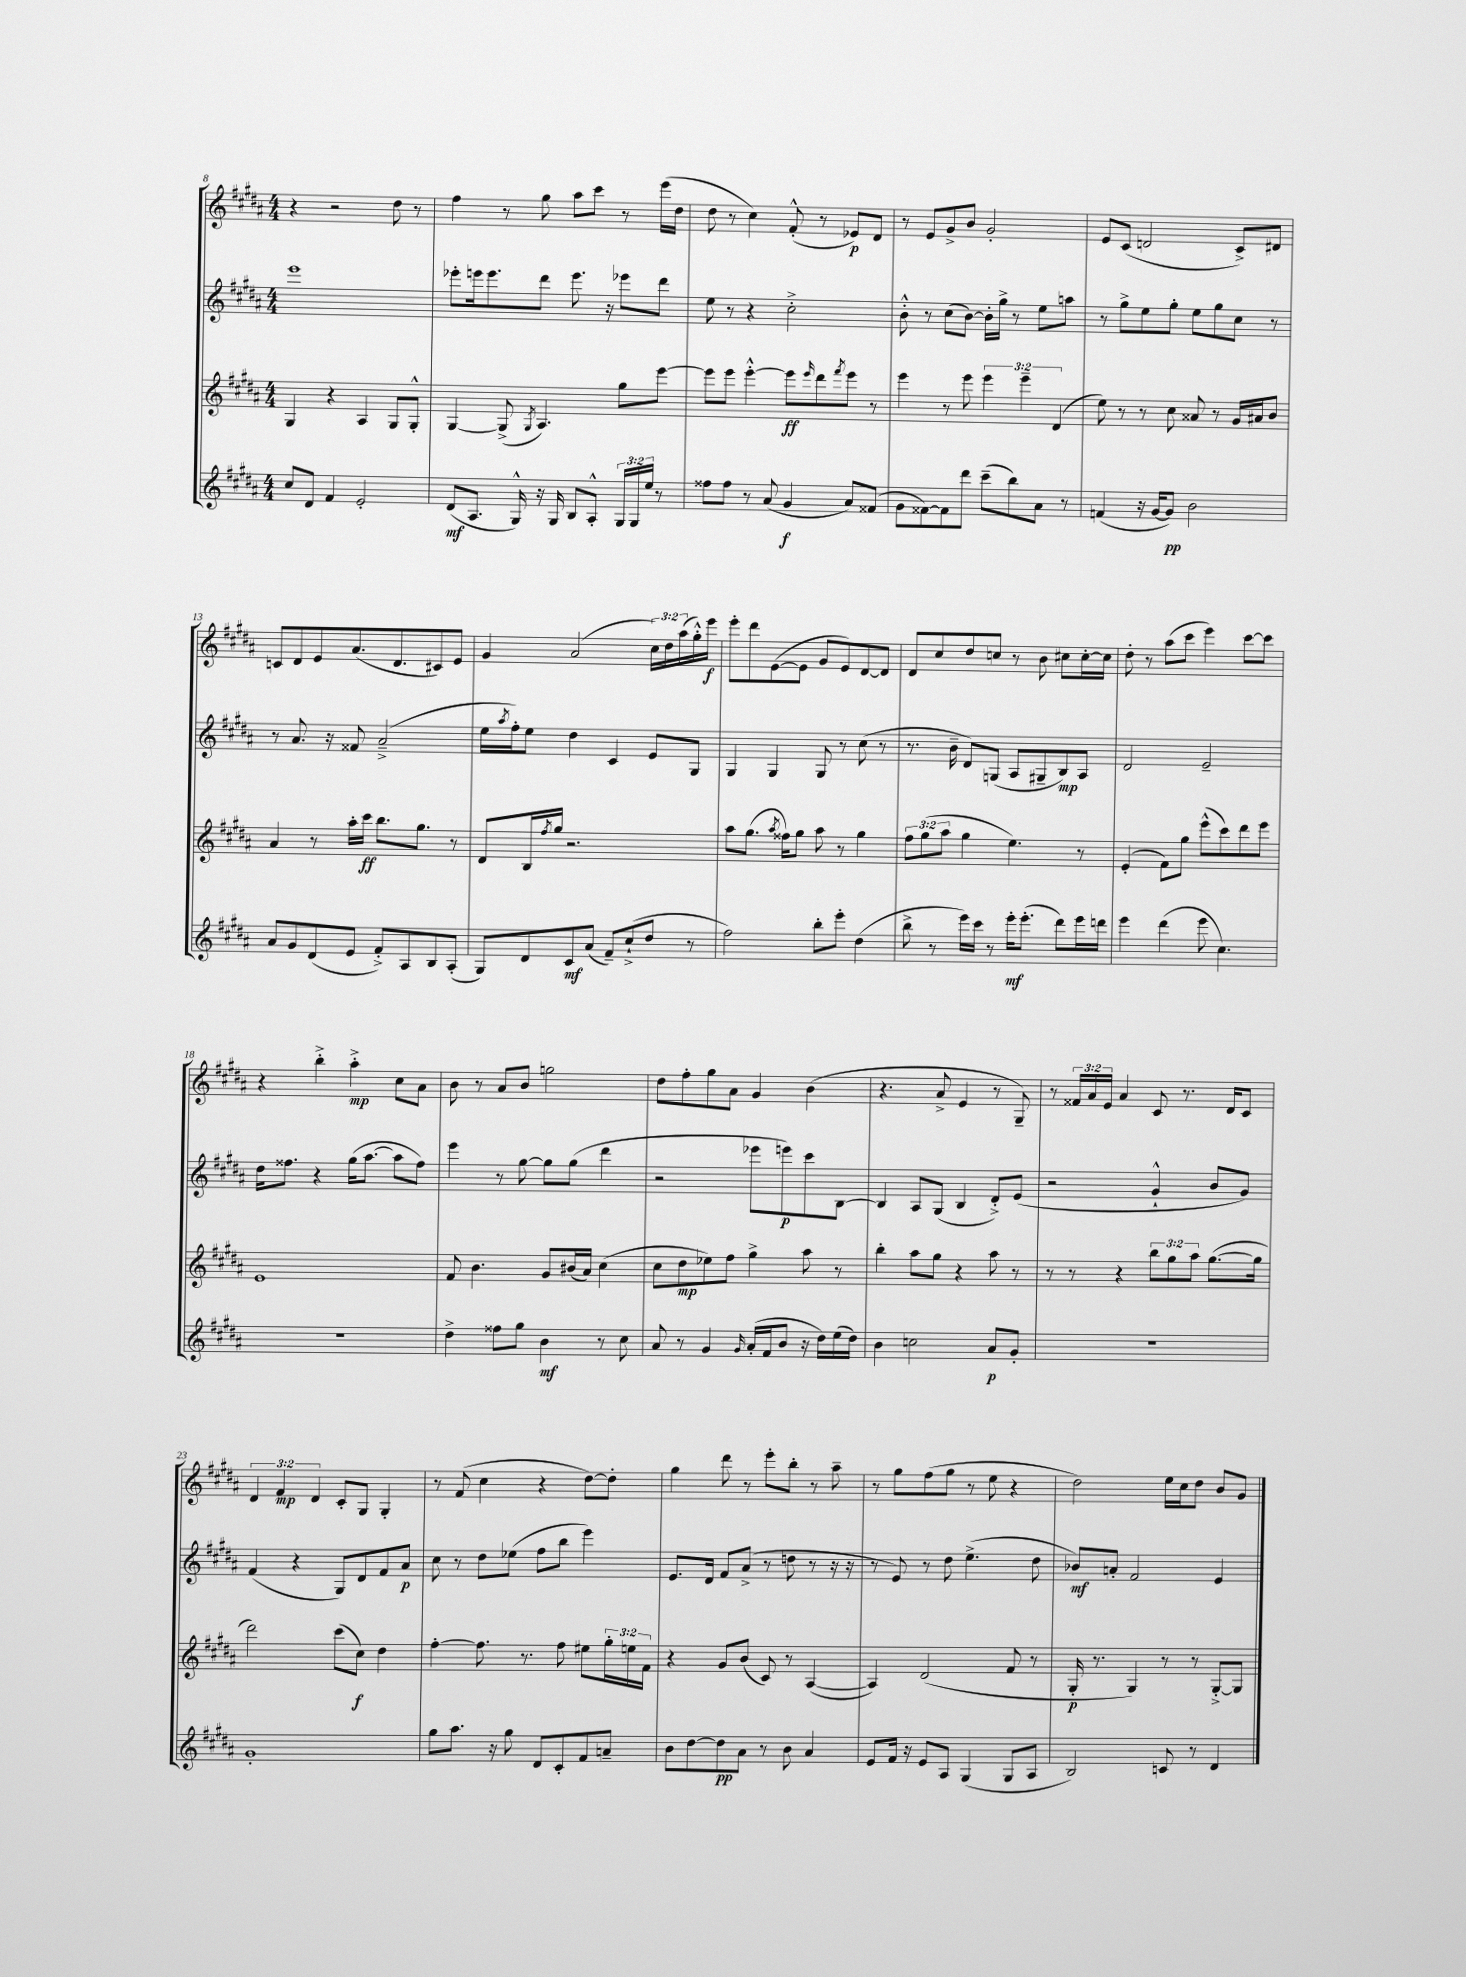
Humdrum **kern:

**kern	**dynam	**kern	**dynam	**kern	**dynam	**kern	**dynam
*part4	*part4	*part3	*part3	*part2	*part2	*part1	*part1
*staff4	*staff4	*staff3	*staff3	*staff2	*staff2	*staff1	*staff1
*clefG2	*	*clefG2	*	*clefG2	*	*clefG2	*
*k[f#c#g#d#a#]	*	*k[f#c#g#d#a#]	*	*k[f#c#g#d#a#]	*	*k[f#c#g#d#a#]	*
*M4/4	*	*M4/4	*	*M4/4	*	*M4/4	*
=8	=8	=8	=8	=8	=8	=8	=8
8cc#/L	.	4G#/	.	1eee	.	4r	.
8d#/J	.	.	.	.	.	.	.
4f#/	.	4r	.	.	.	2r	.
2e'/	.	4A#/	.	.	.	.	.
.	.	8G#/L	.	.	.	8dd#\	.
.	.	8G#'^^/J	.	.	.	8r	.
=9	=9	=9	=9	=9	=9	=9	=9
(8d#/L	mf	[4G#/	.	8eee-X'\L	.	4ff#\	.
8.A#/J	.	.	.	16eeen\k	.	.	.
.	.	.	.	8.eee\	.	.	.
.	.	(8G#^/]	.	.	.	8r	.
16G#^^/)	.	.	.	.	.	.	.
.	.	8qG#/	.	.	.	.	.
16r	.	4.A#/)	.	8ddd#\J	.	8gg#\	.
16G#/	.	.	.	.	.	.	.
8B/L	.	.	.	8.eee\	.	8aa#\L	.
8A#'^^/J	.	.	.	.	.	8ccc#\J	.
.	.	.	.	16r	.	.	.
24G#/LL	.	8gg#\L	.	8eee-X\L	.	8r	.
24G#/	.	.	.	.	.	.	.
24ee/JJ	.	.	.	.	.	.	.
8r	.	[8eee\J	.	8ddd#\J	.	(16eee\LL	.
.	.	.	.	.	.	16dd#\JJ	.
=10	=10	=10	=10	=10	=10	=10	=10
8ff##X\L	.	8eee\L]	.	8ee\	.	8dd#\	.
8ff##\J	.	8eee\J	.	8r	.	8r	.
8r	.	[4eee'^^\	.	4r	.	4cc#\)	.
(8a#/	.	.	.	.	.	.	.
4g#/	f	8eee\L]	ff	2cc#'^\	.	(8f#'^^/	.
.	.	16qqeee/	.	.	.	.	.
.	.	8ddd#\	.	.	.	8r	.
.	.	8qfff#/	.	.	.	.	.
8a#/L)	.	8eee\J	.	.	.	8e-X/L)	p
(8f##X/J	.	8r	.	.	.	8d#/J	.
=11	=11	=11	=11	=11	=11	=11	=11
8g#\L	.	4eee\	.	8b'^^\	.	8r	.
[8f##X\)	.	.	.	8r	.	8e/L	.
8f##\]	.	8r	.	(8cc#\L	.	8g#^/	.
8ddd#\J	.	8eee\	.	[8b\J)	.	8b/J	.
(8ccc#~\L	.	6eee\	.	16b'\LL]	.	2g#'/	.
.	.	.	.	16gg#^\JJ	.	.	.
8bb\)	.	.	.	8r	.	.	.
.	.	6eee~\	.	.	.	.	.
8a#\J	.	.	.	8ee\L	.	.	.
.	.	(6d#/	.	.	.	.	.
8r	.	.	.	8aan\J	.	.	.
=12	=12	=12	=12	=12	=12	=12	=12
(4fn/	.	8ee\)	.	8r	.	8e/L	.
.	.	8r	.	8gg#^\L	.	(8c#/J	.
16r	.	8r	.	8ee\	.	2dn/	.
[16g#/KL	.	.	.	.	.	.	.
8g#/J])	pp	8cc#\	.	8gg#'\J	.	.	.
2b\	.	8a##X/	.	8ee\L	.	.	.
.	.	8r	.	8gg#\	.	.	.
.	.	16g#/LL	.	8cc#\J	.	8c#^/L)	.
.	.	16a#X/J	.	.	.	.	.
.	.	8b/J	.	8r	.	8d#X/J	.
!!LO:LB:g=z
=13	=13	=13	=13	=13	=13	=13	=13
8a#/L	.	4a#/	.	8r	.	8cn/L	.
8g#/	.	.	.	8.a#/	.	8d#/	.
(8d#/	.	8r	.	.	.	8e/	.
.	.	.	.	16r	.	.	.
8e/J	.	16aa#'\LL	.	8f##X/	.	(8.a#/	.
.	.	16ccc#\JJ	ff	.	.	.	.
8f#'^/L)	.	8.bb\L	.	(2a#~^/	.	.	.
.	.	.	.	.	.	8.d#/	.
8A#/	.	.	.	.	.	.	.
.	.	8.gg#\J	.	.	.	.	.
8B/	.	.	.	.	.	8c#X/)	.
(8A#'/J	.	8r	.	.	.	8e/J	.
=14	=14	=14	=14	=14	=14	=14	=14
8G#/L)	.	8d#/L	.	16ee\LL	.	4g#/	.
.	.	.	.	8qaa#/	.	.	.
.	.	.	.	16ff#'\J)	.	.	.
8d#/	.	16B/L	.	8ee\J	.	.	.
.	.	8qff#/	.	.	.	.	.
.	.	16gg#/JJ	.	.	.	.	.
8c#/	mf	2.r	.	4dd#\	.	(2a#/	.
(8a#/J	.	.	.	.	.	.	.
8f#~/L)	.	.	.	4c#/	.	.	.
(8cc#`^/	.	.	.	.	.	.	.
8dd#/J	.	.	.	8e/L	.	24cc#\LL)	.
.	.	.	.	.	.	24dd#\	.
.	.	.	.	.	.	(24aa#\	.
8r	.	.	.	8G#/J	.	16gg#'^^\)	.
.	.	.	.	.	.	16eee\JJ	f
=15	=15	=15	=15	=15	=15	=15	=15
2ff#\)	.	8aa#\L	.	4G#/	.	8eee'\L	.
.	.	(8.gg#\J	.	.	.	8ddd#\	.
.	.	.	.	4G#/	.	([8e\	.
.	.	8qaa#/	.	.	.	.	.
.	.	16ff##X\KL)	.	.	.	.	.
.	.	8gg#\J	.	.	.	8e\J]	.
8bb'\L	.	8aa#\	.	8G#/	.	8g#/L	.
8eee'\J	.	8r	.	8r	.	8e/)	.
(4dd#\	.	4gg#\	.	(8cc#\	.	[8d#/	.
.	.	.	.	8r	.	8d#/J]	.
=16	=16	=16	=16	=16	=16	=16	=16
8bb^\	.	12ff#\L	.	8.r	.	8d#/L	.
.	.	(12gg#\	.	.	.	.	.
8r	.	.	.	.	.	8cc#/	.
.	.	12aa#\J	.	.	.	.	.
.	.	.	.	16b~\	.	.	.
16eee\LL)	.	4gg#\	.	8d#/L)	.	8dd#/	.
16ccc#\JJ	.	.	.	.	.	.	.
8r	.	.	.	(8Gn/J	.	8ccn/J	.
16eee'\KL	mf	4.ee\)	.	8A#/L	.	8r	.
(8.eee'\J	.	.	.	.	.	.	.
.	.	.	.	8G#X~/	.	8b\	.
8ddd#\L)	.	.	.	8B/)	mp	8cc#X\L	.
16eee\L	.	8r	.	8A#/J	.	[16cc#'\L	.
16dddn\JJ	.	.	.	.	.	16cc#\JJ]	.
=17	=17	=17	=17	=17	=17	=17	=17
4eee\	.	(4e'/	.	2d#/	.	8dd#'\	.
.	.	.	.	.	.	8r	.
(4ddd#\	.	8f#\L)	.	.	.	(8aa#\L	.
.	.	8gg#\J	.	.	.	8ccc#\J	.
8eee\	.	(8eee^^\L	.	2e~/	.	4eee\)	.
4.cc#\)	.	8ccc#\)	.	.	.	.	.
.	.	8ddd#\	.	.	.	[8ccc#\L	.
.	.	8eee\J	.	.	.	8ccc#\J]	.
!!LO:LB:g=z
=18	=18	=18	=18	=18	=18	=18	=18
1r	.	1e	.	16dd#\KL	.	4r	.
.	.	.	.	8.ff##X\J	.	.	.
.	.	.	.	4r	.	4bb'^\	.
.	.	.	.	(16gg#\KL	.	4aa#'^\	mp
.	.	.	.	[8.aa#\J	.	.	.
.	.	.	.	8aa#\L]	.	8cc#\L	.
.	.	.	.	8ff##\J)	.	8a#\J	.
=19	=19	=19	=19	=19	=19	=19	=19
4dd#^\	.	8f#/	.	4eee\	.	8b\	.
.	.	4.b\	.	.	.	8r	.
8ff##X\L	.	.	.	8r	.	8a#/L	.
8gg#\J	.	.	.	[8gg#\	.	8b/J	.
4b\	mf	8g#/L	.	8gg#\L]	.	2ggn\	.
.	.	(16b#X/L	.	(8gg#\J	.	.	.
.	.	16a#/JJ)	.	.	.	.	.
8r	.	(4cc#\	.	4ddd#\	.	.	.
8cc#\	.	.	.	.	.	.	.
=20	=20	=20	=20	=20	=20	=20	=20
8a#/	.	8cc#\L	.	2r	.	8dd#\L	.
8r	.	8dd#\	mp	.	.	8ff#'\	.
4g#/	.	8ee-X\)	.	.	.	8gg#\	.
.	.	8ff#\J	.	.	.	8a#\J	.
16qqg#/	.	.	.	.	.	.	.
(16a#'/LL	.	4gg#^\	.	8eee-X\L	.	4g#/	.
16f#/J	.	.	.	.	.	.	.
8b/J	.	.	.	8eeen\)	p	.	.
16r	.	8aa#\	.	8ccc#\	.	(4b\	.
16dd#\LL)	.	.	.	.	.	.	.
(16ee\	.	8r	.	[8B\J	.	.	.
16dd#\JJ)	.	.	.	.	.	.	.
=21	=21	=21	=21	=21	=21	=21	=21
4b\	.	4bb'\	.	4B/]	.	4.r	.
2ccn\	.	8aa#\L	.	8A#/L	.	.	.
.	.	8gg#\J	.	(8G#/J	.	8a#^/	.
.	.	4r	.	4B/	.	4e/	.
8a#/L	p	8aa#\	.	8d#'^/L)	.	8r	.
8g#'/J	.	8r	.	(8e/J	.	8G#~/)	.
=22	=22	=22	=22	=22	=22	=22	=22
1r	.	8r	.	2r	.	8r	.
.	.	8r	.	.	.	24f##X/LL	.
.	.	.	.	.	.	24a#/	.
.	.	.	.	.	.	24e/JJ	.
.	.	4r	.	.	.	4a#/	.
.	.	12bb\L	.	4g#`^^/	.	8c#/	.
.	.	12gg#\	.	.	.	.	.
.	.	.	.	.	.	8.r	.
.	.	12aa#\J	.	.	.	.	.
.	.	([8.gg#\L	.	8b/L	.	.	.
.	.	.	.	.	.	16d#/KL	.
.	.	.	.	8g#/J)	.	8c#/J	.
.	.	16gg#\Jk]	.	.	.	.	.
!!LO:LB:g=z
=23	=23	=23	=23	=23	=23	=23	=23
1g#'	.	2ddd#\)	.	(4f#/	.	6d#/	.
.	.	.	.	.	.	6f#/	mp
.	.	.	.	4r	.	.	.
.	.	.	.	.	.	6d#/	.
.	.	(8ccc#\L	.	8G#/L)	.	8c#'/L	.
.	.	8cc#\J)	f	8d#/	.	8G#/J	.
.	.	4dd#\	.	8f#/	.	4G#'/	.
.	.	.	.	8a#/J	p	.	.
=24	=24	=24	=24	=24	=24	=24	=24
8gg#\L	.	[4ff#'\	.	8cc#\	.	8r	.
8.aa#\J	.	.	.	8r	.	(8f#/	.
.	.	8.ff#\]	.	8dd#\L	.	4cc#\	.
16r	.	.	.	.	.	.	.
8gg#\	.	.	.	(8ee-X\J	.	.	.
.	.	8.r	.	.	.	.	.
8d#/L	.	.	.	8ff#\L	.	4r	.
8c#'/	.	8ff#\	.	8bb\J	.	.	.
8f#/	.	8ee#X\L	.	4eee\)	.	[8dd#\L)	.
8an~/J	.	24gg#'\L	.	.	.	8dd#'\J]	.
.	.	24een\	.	.	.	.	.
.	.	24f#\JJ	.	.	.	.	.
=25	=25	=25	=25	=25	=25	=25	=25
8b\L	.	4r	.	8.e/L	.	4gg#\	.
[8dd#\	.	.	.	.	.	.	.
.	.	.	.	16d#/Jk	.	.	.
8dd#\]	pp	8g#/L	.	8f#/L	.	8ddd#\	.
8a#\J	.	(8b/J	.	(8a#^/J	.	8r	.
8r	.	8c#/)	.	8r	.	8eee'\L	.
8b\	.	8r	.	8ddn\	.	8bb'\J	.
4a#/	.	([4A#/	.	8r	.	8r	.
.	.	.	.	16r	.	8aa#~\	.
.	.	.	.	16r	.	.	.
=26	=26	=26	=26	=26	=26	=26	=26
8e/L	.	4A#/])	.	8r	.	8r	.
16f#/Jk	.	.	.	8e/)	.	8gg#\L	.
16r	.	.	.	.	.	.	.
8e/L	.	(2d#/	.	8r	.	(8ff#\	.
8A#/J	.	.	.	8dd#\	.	8gg#\J	.
(4G#/	.	.	.	(4.ee^\	.	8r	.
.	.	.	.	.	.	8ee\	.
8G#/L	.	8f#/	.	.	.	4r	.
8A#/J	.	8r	.	8dd#\	.	.	.
=27	=27	=27	=27	=27	=27	=27	=27
2B/)	.	16G#'/	p	8b-X/L)	mf	2dd#\)	.
.	.	8.r	.	.	.	.	.
.	.	.	.	8an'/J	.	.	.
.	.	4G#/)	.	2f#/	.	.	.
8cn/	.	8r	.	.	.	16ee\LL	.
.	.	.	.	.	.	16cc#\J	.
8r	.	8r	.	.	.	8dd#\J	.
4d#/	.	[8G#'^/L	.	4e/	.	8b/L	.
.	.	8G#/J]	.	.	.	8g#/J	.
==	==	==	==	==	==	==	==
*-	*-	*-	*-	*-	*-	*-	*-
